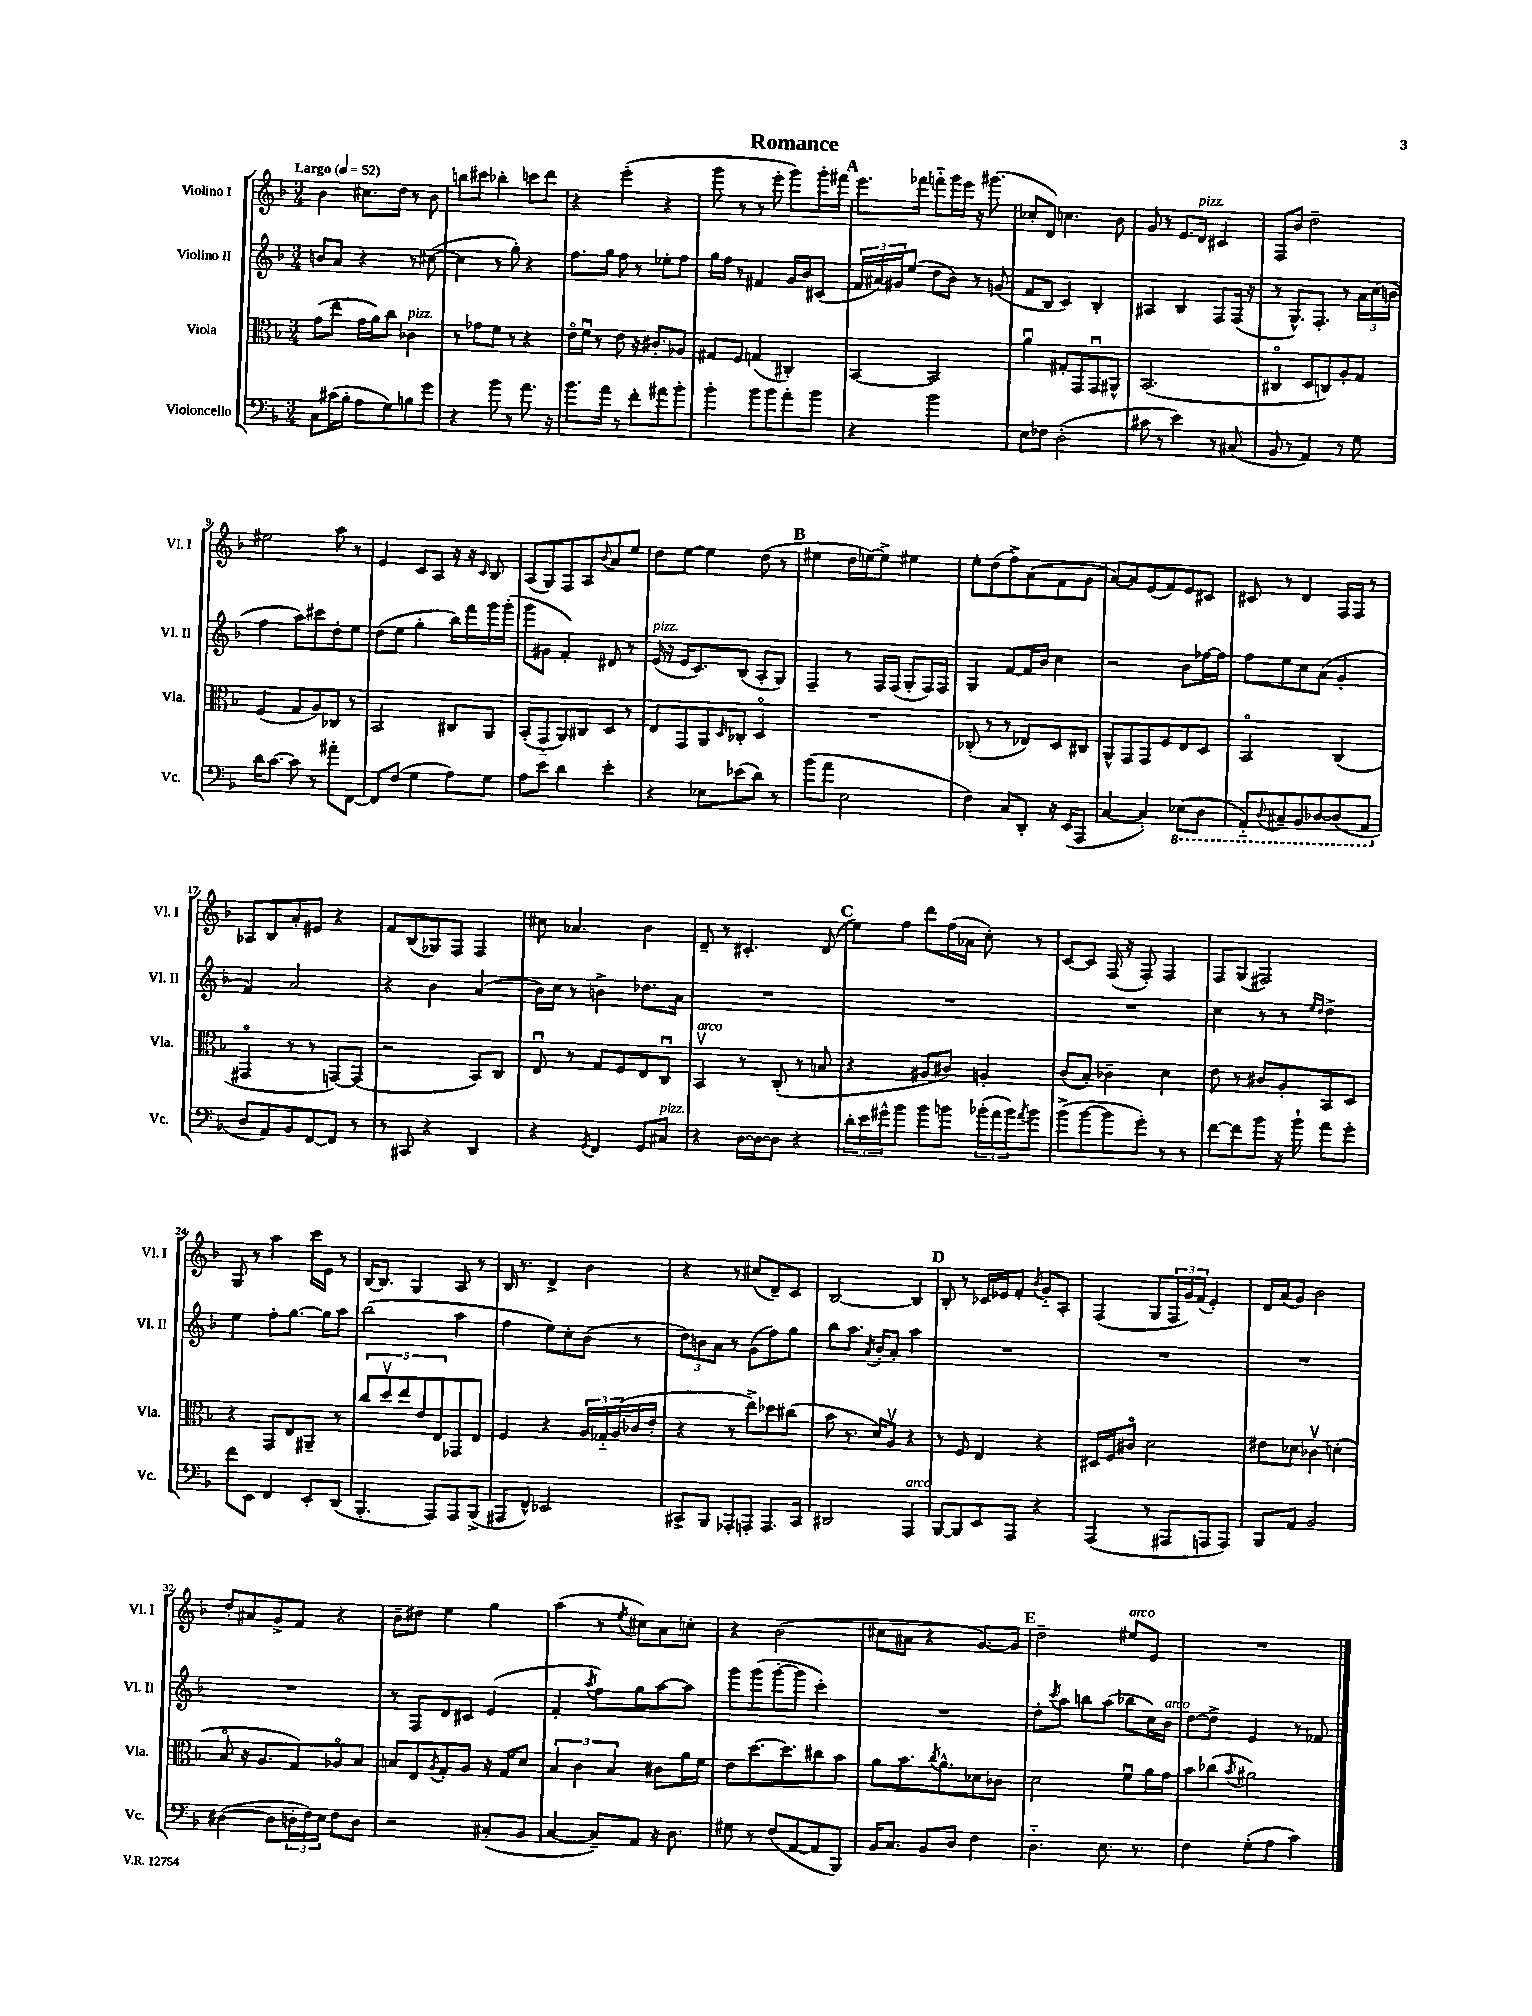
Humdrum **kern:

**kern	**kern	**kern	**kern
*staff4	*staff3	*staff2	*staff1
*clefF4	*clefC3	*clefG2	*clefG2
*k[b-]	*k[b-]	*k[b-]	*k[b-]
*M3/4	*M3/4	*M3/4	*M3/4
*MM52	*MM52	*MM52	*MM52
8C\L	(8g\L	8b/L	4b-\
(16c#\L	8ee\J	8a/J	.
16B-'\JJ	.	.	.
8A\L	16g\LL	4r	8.cc#\L
.	16a\J)	.	.
8G\)	8cc\J	.	.
.	.	.	16dd\Jk
8B\	4c-\	8r	8r
8g\J	.	([8cc#\	8b-\
=	=	=	=
4r	8r	4cc#\]	8bb\L
.	8g-\L	.	8ccc#\J
8b-\	8f\J	8r	4bb-'\
8r	8r	8gg'\)	.
8.a\	4r	4r	8ccc\L
.	.	.	8ddd\J
16r	.	.	.
=	=	=	=
8.b-\L	16eo\LL	8.ff\L	4r
.	16fu\JJ	.	.
.	8r	.	.
16a\Jk	.	16gg\Jk	.
8r	8e\	8ff\	(4eee'\
8f'\L	16r	8r	.
.	8.c#'/L	.	.
8a#\	.	8ee-'\L	4r
8b-'\J	8A-/J	8ff\J	.
=	=	=	=
4b-'\	8G#/L	16gg\LL	8ggg\
.	.	16ff\JJ	.
.	8F/J	8r	8r
8b-\L	(4G/	4f#/	8r
8b-\	.	.	8eee'\
8a'\	4C#'/)	16g/LL	8ggg\L)
.	.	16b-/J	.
8b-\J	.	(8c#/J	16ggg'\L
.	.	.	16fff#\JJ
=	=	=	=
4r	[4BB-/	24f/LL	8.eee\L
.	.	24a#/)	.
.	.	24g#/J	.
.	.	(8ee/J	.
.	.	.	16fff-\Jk
2b-\	2BB-/]	8dd\L	8fff'~\L
.	.	8b-\J)	16ggg\L
.	.	.	16eee\JJ
.	.	8r	16r
.	.	.	(8.ggg#\
.	.	(8g/	.
=	=	=	=
8E\L	4au\	8f/L	8cc-'/L
8F-\J	.	8B-/J	8d/J)
(2D'\	8G#'/L	4c/)	4.cc\
.	8GG/	.	.
.	8GGu/	4B-'/	.
.	8AA#^^/J	.	8b-\
=	=	=	=
8c#\	(2.BB-/	4A#/	8g/
8r	.	.	8r
4e\)	.	4B-/	8.e/L
.	.	.	16d/Jk
8r	.	8F/L	4c#/
(8C#/	.	(16F/Jk	.
.	.	16r	.
=	=	=	=
8BB-/	4C#o/	8r	8F/L
8r	.	8.G^^/L)	8b-/J
4AA/)	8D/L	.	2dd~\
.	.	8.F'/J	.
.	8C/)	.	.
8r	8A'/	8r	.
8G\	8G/J	24a\LL	.
.	.	(24cc\	.
.	.	24b\JJ	.
=	=	=	=
16d\LK	(4F/	4ff\	2ee#\
[8.c\J	.	.	.
8c\]	8G/L	8aa\L)	.
8r	8A/)	8ccc#\	.
8a#'\L	8C-/J	8dd'\	8aa\
[8FF\J	8r	8ee\J	8r
=	=	=	=
8FF/]L	2BB-/	(8dd\L	4e/
(8F/J	.	8ee\J	.
4G\	.	4gg'\	8c/L
.	.	.	8A/J
8A\L)	8C#/L	16bb-\LL)	16r
.	.	16fff\	16r
.	.	.	16qqc/
8G\J	8AA/J	16ggg\	8B-/
.	.	(16ggg'\JJ	.
=	=	=	=
8A\L	(8BB-'/L	8ggg\L	(8A/L
8e\J	8GG'~/	8g#\J	8G/)
4d\	8AA/)	4f'/)	8F/
.	8C#/	.	8A/
.	.	.	8qqb-/
4e'\	8D/J	8d#/	8a/
.	8r	8r	8ee/J
=	=	=	=
4r	8E/L	(16e/	8dd\L
.	.	16r	.
.	8GG/	16e/LK	[8ee\J
.	.	8.c/)	.
8E-\L	8AA/	.	4ee\]
.	16qqD/	.	.
(8e-\	8C-'/J	(8B-/J	.
8d\J)	4Do/	8A'/L	(8dd\
8r	.	8G/J)	8r
=	=	=	=
(8b-\L	2.r	4F~/	4ee#\
8a\J	.	.	.
2E\	.	8r	16dd\LL
.	.	.	[16ee\J)
.	.	16F/LL	8ee^\]J
.	.	(16F/JJ	.
.	.	8G'/L	4ee#\
.	.	16F/L)	.
.	.	16F/JJ	.
=	=	=	=
4F\)	(8C-'/	4G/	8ee'\L
.	8r	.	(8dd\
8C/L	8r	[8f/L	8ff^\)
8DD'/J	8E-/L)	16f/]L	(8a\
.	.	16b-/JJ	.
16r	8D/	4cc\	8f\
(16EE/LK	.	.	.
8AAA/J	8C#/J	.	8g\J
=	=	=	=
[4C/	8AA^^/L	2r	[8a/L)
.	8GG/	.	8a/]
4C'/])	8GG/	.	(8e/
.	8F/	.	8f/)
(8EE-\L	8E/	8b-\L	8e/
8DD\J	8D/J	[16ff-\L	8c#/J
.	.	16ff-\]JJ	.
=	=	=	=
8AAA'~/L)	2BB-o/	8ff\L	8c#/
8qqDD/	.	.	.
8CC#~/	.	8ee\	8r
8BBB-/	.	8cc\	4d/
[8DD-/	.	(8a\J	.
(8DD-/]	(4C/	4g'/	16F/LL
.	.	.	16F/JJ
8AAA/J	.	.	8r
=	=	=	=
8D/L	4GG#o/	4f/)	8A-/L
8AA/)	.	.	8B-/
8BB-/	8r	2a/	8a'/
[8FF/	8r	.	8e#/J
8FF/]J	[8GG/L)	.	4r
8r	(8GG/]J	.	.
=	=	=	=
8r	2r	4r	8f/L
8CC#/	.	.	(8B-/
4r	.	4b-\	8G-/)
.	.	.	8F/J
4DD/	8BB-/L)	(4a/	4F/
.	8C/J	.	.
=	=	=	=
4r	8Eu/	16b-\LL)	8cc#\
.	.	16cc\JJ	.
.	8r	8r	4.a-/
8qGG/	.	.	.
4FF/	8G/L	4b^\	.
.	8F/	.	.
8GG/L	8E/	8.dd-\L	4b-\
8C#/J	8Cu/J	.	.
.	.	16a\Jk	.
=	=	=	=
4r	4BB-v/	2.r	8d~/
.	.	.	8r
[16D\LL	8r	.	4.c#'/
16D\_J	.	.	.
8D\]J	(8C'/	.	.
4r	8r	.	.
.	8B/	.	(8d/
=	=	=	=
24d'\LL	4r	2.r	8ee\L)
24e\	.	.	.
24g#^^\J	.	.	.
8b-\J	.	.	8ff\J
8b-\L	8A#/L	.	8ddd\L
8b\J	8c#/J)	.	(16ff\L
.	.	.	16a-\JJ
(24b-'\LL	4A'/	.	8cc'\)
24a\	.	.	.
24b-\J)	.	.	.
8qa/	.	.	.
8b-\J	.	.	8r
=	=	=	=
(8b-^\L	(8c/L	2.r	[8c/L
[8b-\	8B-'/J)	.	8c/]J
8b-\]	4c-~\	.	(16F/
.	.	.	16r
8g'\J)	.	.	8F'/)
8r	4d\	.	4F/
8r	.	.	.
=	=	=	=
[8f\L	8e\	4cc\	8F/L
8f\]	8r	.	(8G/J
8b-\J	8c#/L	8r	2F#/)
16r	8A'/	8r	.
16b-`\	.	.	.
.	.	16qqee/LL	.
.	.	16qqdd/JJ	.
8a\L	8BB-/	4dd^\	.
8g'\J	8D/J	.	.
=	=	=	=
8f\L	4r	4ee\	8G/
8EE\J	.	.	8r
4FF/	8GG/L	8ff'\L	4aa\
.	8E/	[8.gg\J	.
8EE'/L	8AA#~/J	.	16ccc\LL
.	.	16gg\]LK	16e\JJ
(8DD/J	8r	8aa\J	8r
=	=	=	=
4.BBB-'/	10cc/L	(2bb-\	[16B-/LK
.	.	.	8.B-/]J
.	10ddv/	.	.
.	10ee/	.	.
.	.	.	4G/
.	10e/	.	.
8AAA/L)	.	.	.
.	10E/	.	.
8AAA/	8GG-/	4aa\	8A/
(8BBB-^/J	8E/J	.	8r
=	=	=	=
8AAA#/L	4F/	4ff\	16B-/
.	.	.	8.r
8FF^^/J)	.	.	.
2EE-/	4r	8ee\L)	4d^/
.	.	8cc'\	.
.	24A/LL	(8b-\J	4b-\
.	24G-'~/	.	.
.	(24A/	.	.
.	16c-/	8r	.
.	16e'/JJ	.	.
=	=	=	=
8CC#^/L	4r	12dd\L)	4r
.	.	12b\	.
8BBB-/J	.	.	.
.	.	12a\J	.
8AAA-'/L	8r	8r	8r
8AAA'/J	8ee^\L)	(8g\L	(8cc#/L
8.AAA/L	8dd-\	8ff\)	8d~/)
.	(8cc#\J	8gg\J	8c/J
16CC#/Jk	.	.	.
=	=	=	=
2DD#/	8b-\	8bb-\L	[2B-/
.	8.r	8.aa\J	.
.	.	8qa/	.
.	16d/LK)	16b-'/LK	.
.	8Av/J	8a'/J	.
4AAA/	4r	4aa\	4B-/]
=	=	=	=
[8BBB-/L	8r	2.r	8B-'/
8BBB-/]	8F/	.	8r
8EE/	4E/	.	16c-/LL
.	.	.	16e-/J
8AAA/J	.	.	8f'/J
.	.	.	8qb-/
4r	4r	.	8g'~/L
.	.	.	8A'/J
=	=	=	=
(4AAA/	16D#/LL	2.r	(4F/
.	16F/J	.	.
.	8c#o/J	.	.
8r	2d\	.	8G/L
8AAA#/L	.	.	24F/L
.	.	.	24g/)
.	.	.	(24f/JJ
8AAA/	.	.	4e'/)
8AAA/J)	.	.	.
=	=	=	=
8BBB-/L	8e#\L	2.r	16d/LL
.	.	.	(16a/J
8AA/J	8d-\J	.	8g/J)
2BB-/	4c-v\	.	2b-\
.	(4d'\	.	.
=	=	=	=
([4D#\	8B-o/	2.r	8dd'/L
.	16r	.	8a#/
.	8.A/L	.	.
8D#\]L	.	.	8g^/
24D'\L	8G/)	.	8f/J
24F\)	.	.	.
24E\JJ	.	.	.
8F\L	8A-o/	.	4r
8D\J	8B-/J	.	.
=	=	=	=
2r	8B/L	8r	8b-~\L
.	8E/	8F/L	8dd#\J
.	8qA/	.	.
.	8G'/	8d/	4ee\
.	8A/J	8c#/J	.
(8C#'/L	16r	(4e/	4gg\
.	16G/LK	.	.
8BB-/J	8d/J	.	.
=	=	=	=
[4C/	6B-/	4f'/	(4aa\
.	6c\	.	.
.	.	8qaa/	.
8C~/]L)	.	8ff\L)	8r
.	6B-/	.	.
.	.	.	8qee/
8AA/J	.	8gg\	8cc#\L)
16r	8c#\L	[8aa\	8a\
8.D\	.	.	.
.	16a\L	8aa\]J	8cc'\J
.	16f\JJ	.	.
=	=	=	=
8G#\	8e\L	8ggg\L	4r
8r	[8.dd\	(8ggg\	.
(8F/L	.	[8ggg'\	(2b-\
.	8.dd\]	.	.
[8AA/	.	8ggg\]J	.
8AA/]	8cc#\	4ccc'\)	.
8BBB-/J)	8b-\J	.	.
=	=	=	=
16BB-/LK	8a\L	2.r	8cc#\L
8.C/J	.	.	.
.	8.b-\	.	8a#\J
8BB-/L	.	.	4r
.	8qcc/	.	.
.	8.a^^\	.	.
8D/J	.	.	.
4F\	8d-\	.	[8.g/L)
.	8c-\J	.	.
.	.	.	16g/]Jk
=	=	=	=
4.D'~\	2d\	8dd'\L	2dd~\
.	.	8qccc/	.
.	.	8aa\J	.
.	.	8bb\L	.
8.E\	.	(8aa\J	.
.	8fu\L	8bb-\L	8ee#/L
8.r	.	.	.
.	16a\L	16cc\L)	8e/J
.	16g\JJ	16b-\JJ	.
=	=	=	=
4F\	8b-\L	[8dd\L	2.r
.	(8cc-\J	8dd^\]J	.
.	8qb-/	.	.
(8G'\L	2a#\)	4e/	.
8A\J	.	.	.
4c\)	.	8r	.
.	.	8f-/	.
==	==	==	==
*-	*-	*-	*-
